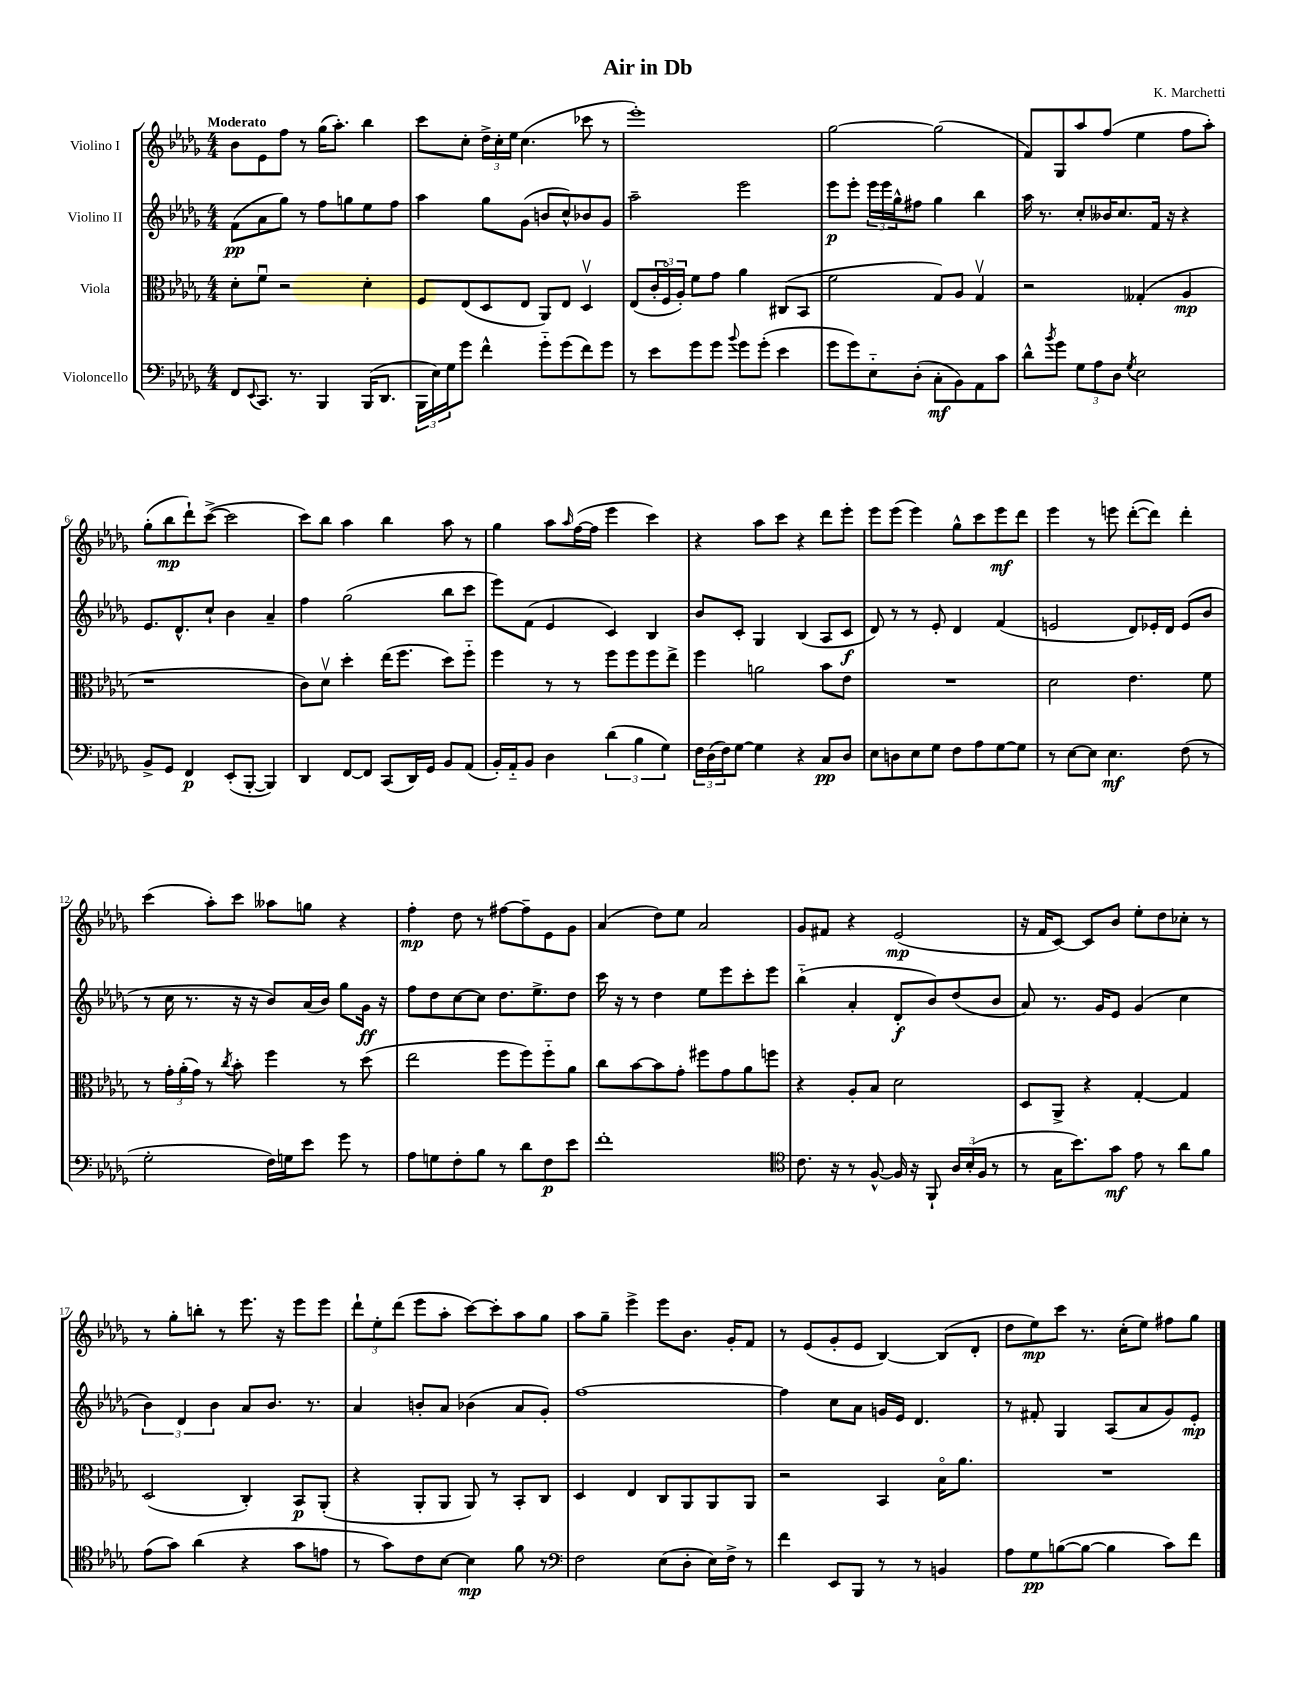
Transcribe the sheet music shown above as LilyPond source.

\header { title = "Air in Db" composer = "K. Marchetti" }
<<
\new StaffGroup <<
\new Staff = "s0" \with { instrumentName = "Violino I" } {
    \clef treble \key des \major \numericTimeSignature \time 4/4 \tempo "Moderato"
    bes'8 ees'8 f''8 r8 ges''16( aes''8.-.) bes''4 |
    c'''8 c''8-. \tuplet 3/2 { des''16-> c''16-. ees''16 } c''4.( ces'''8 r8 |
    ees'''1-.) |
    ges''2~ ges''2( |
    f'8) ges8 aes''8 f''8( ees''4 f''8 aes''8-.) |
    ges''8-.( bes''8\mp des'''8-!) c'''8~->( c'''2 |
    c'''8) bes''8 aes''4 bes''4 aes''8 r8 |
    ges''4 aes''8 \grace { aes''16 } f''16~( f''16 ees'''4 c'''4) |
    r4 aes''8 c'''8 r4 des'''8 ees'''8-. |
    ees'''8 ees'''8( ees'''4) ges''8-^ c'''8 ees'''8\mf des'''8 |
    ees'''4 r8 e'''8 des'''8~-.( des'''8) des'''4-. |
    c'''4( aes''8-.) c'''8 aeses''8 g''8 r4 |
    f''4-.\mp des''8 r8 fis''8~ fis''8-- ees'8 ges'8 |
    aes'4( des''8) ees''8 aes'2 |
    ges'8 fis'8 r4 ees'2\mp( |
    r16 f'16 c'8~) c'8 bes'8 ees''8-. des''8 ces''8-. r8 |
    r8 ges''8-. b''8-. r8 ees'''8. r16 ees'''8 ees'''8 |
    \tuplet 3/2 { des'''8-! ees''8-. des'''8( } ees'''8 aes''8-. c'''8~) c'''8-. aes''8 ges''8 |
    aes''8 ges''8-- ees'''4-> ees'''8 bes'8. ges'16-. f'8 |
    r8 ees'8( ges'8-. ees'8 bes4~) bes8( des'8-. |
    des''8 ees''8\mp) c'''8 r8. c''16-.( ees''8) fis''8 ges''8 \bar "|." |
}
\new Staff = "s1" \with { instrumentName = "Violino II" } {
    \clef treble \key des \major \numericTimeSignature \time 4/4
    f'8\pp( aes'8 ges''8) r8 f''8 g''8 ees''8 f''8 |
    aes''4 ges''8 ges'8( b'8 c''8-^) bes'8 ges'8 |
    aes''2-- ees'''2 |
    ees'''8\p ees'''8-. \tuplet 3/2 { ees'''16 ees'''16 ges''16-^ } fis''8 ges''4 bes''4 |
    aes''16 r8. c''8-. beses'16 c''8. f'16 r16 r4 |
    ees'8. des'8.-^ c''8-! bes'4 aes'4-- |
    f''4 ges''2( bes''8 c'''8 |
    ees'''8) f'8( ees'4 c'4) bes4 |
    bes'8 c'8-. ges4 bes4( aes8 c'8\f |
    des'8) r8 r8 ees'8-. des'4 f'4( |
    e'2 des'8) ees'16-. des'16 ees'8( bes'8 |
    r8 c''16 r8. r16 r16 bes'8) aes'16( bes'16) ges''8 ges'16\ff r16 |
    f''8 des''8 c''8~ c''8 des''8. ees''8.-> des''8 |
    c'''16 r16 r8 des''4 ees''8 ees'''8 c'''8-. ees'''8 |
    bes''4-_( aes'4-. des'8-.\f bes'8) des''8( bes'8 |
    aes'8) r8. ges'16 ees'8 ges'4( c''4 |
    \tuplet 3/2 { bes'4) des'4 bes'4 } aes'8 bes'8. r8. |
    aes'4 b'8-. aes'8 bes'4( aes'8 ges'8-.) |
    f''1~ |
    f''4 c''8 aes'8 g'16 ees'16 des'4. |
    r8 fis'8-. ges4 aes8( aes'8 ges'8) ees'8-.\mp \bar "|." |
}
\new Staff = "s2" \with { instrumentName = "Viola" } {
    \clef alto \key des \major \numericTimeSignature \time 4/4
    des'8-. f'8\downbow r2 des'4-. |
    f8 ees8( des8 ees8 aes,8) ees8 des4\upbow |
    ees8( \tuplet 3/2 { c'16-. f16\flageolet aes16-.) } f'8 ges'8 aes'4 cis8( bes,8 |
    f'2 ges8) aes8 ges4\upbow |
    r2 geses4-.( aes4\mp |
    r1 |
    c'8) des'8\upbow des''4-. ees''16( f''8. des''8) f''8-_ |
    f''4 r8 r8 f''8 f''8 f''8 ees''8-> |
    f''4 a'2 bes'8 ees'8 |
    R1 |
    des'2 ees'4. f'8 |
    r8 \tuplet 3/2 { ges'16-. aes'16-.( ges'16) } r8 \acciaccatura { c''8 } bes'8-. f''4 r8 des''8( |
    ees''2 f''8 f''8) f''8-_ aes'8 |
    c''8 bes'8~ bes'8 ges'8-. fis''8 ges'8 aes'8 f''8 |
    r4 aes8-. bes8 des'2 |
    des8 aes,8-> r4 ges4~-. ges4 |
    des2( c4-.) bes,8\p aes,8-.( |
    r4 aes,8-. aes,8 aes,8) r8 bes,8-. c8 |
    des4 ees4 c8 aes,8 aes,8 aes,8 |
    r2 bes,4 bes16\flageolet aes'8. |
    R1 \bar "|." |
}
\new Staff = "s3" \with { instrumentName = "Violoncello" } {
    \clef bass \key des \major \numericTimeSignature \time 4/4
    f,8 \appoggiatura { ees,8 } c,8. r8. bes,,4 bes,,16( des,8. |
    \tuplet 3/2 { bes,,16 ees16) ges16 } ges'8 f'4-^ ges'8-_ ges'8( f'8) ges'8 |
    r8 ees'8 ges'8 ges'8 \appoggiatura { bes'8 } ges'8 ges'8-.( ees'4 |
    ges'8 ges'8) ees8-_ des8-.( c8-.\mf bes,8) aes,8 c'8 |
    des'8-^ \acciaccatura { bes'8 } ges'8 \tuplet 3/2 { ges8 aes8 des8 } \acciaccatura { ges8 } ees2 |
    bes,8-> ges,8 f,4\p ees,8-.( bes,,8~-. bes,,4) |
    des,4 f,8~ f,8 c,8( des,16) ges,16 bes,8 aes,8( |
    bes,16-.) aes,16-_ bes,8 des4 \tuplet 3/2 { des'4( bes4 ges4) } |
    \tuplet 3/2 { f16 des16( f16) } ges8~ ges4 r4 c8\pp des8 |
    ees8 d8 ees8 ges8 f8 aes8 ges8~ ges8 |
    r8 ees8~ ees8 ees4.\mf f8( r8 |
    ges2-. f16) g16 ees'8 ges'8 r8 |
    aes8 g8 f8-. bes8 r8 des'8 f8\p ees'8 |
    f'1-. |
    \clef tenor c'8. r16 r8 f8~-^ f16 r16 f,8-! \tuplet 3/2 { aes16 bes16-.( f16 } r8 |
    r8 ges16 bes'8.) ges'8\mf ees'8 r8 aes'8 f'8 |
    ees'8( ges'8) aes'4( r4 ges'8 e'8 |
    r8 ges'8) c'8 bes8~ bes4\mp f'8 r8 |
    \clef bass f2 ees8( des8-. ees16) f16-> r8 |
    f'4 ees,8 bes,,8 r8 r8 b,4 |
    aes8 ges8\pp b8~( b8~ b4 c'8) f'8 \bar "|." |
}
>>
>>
